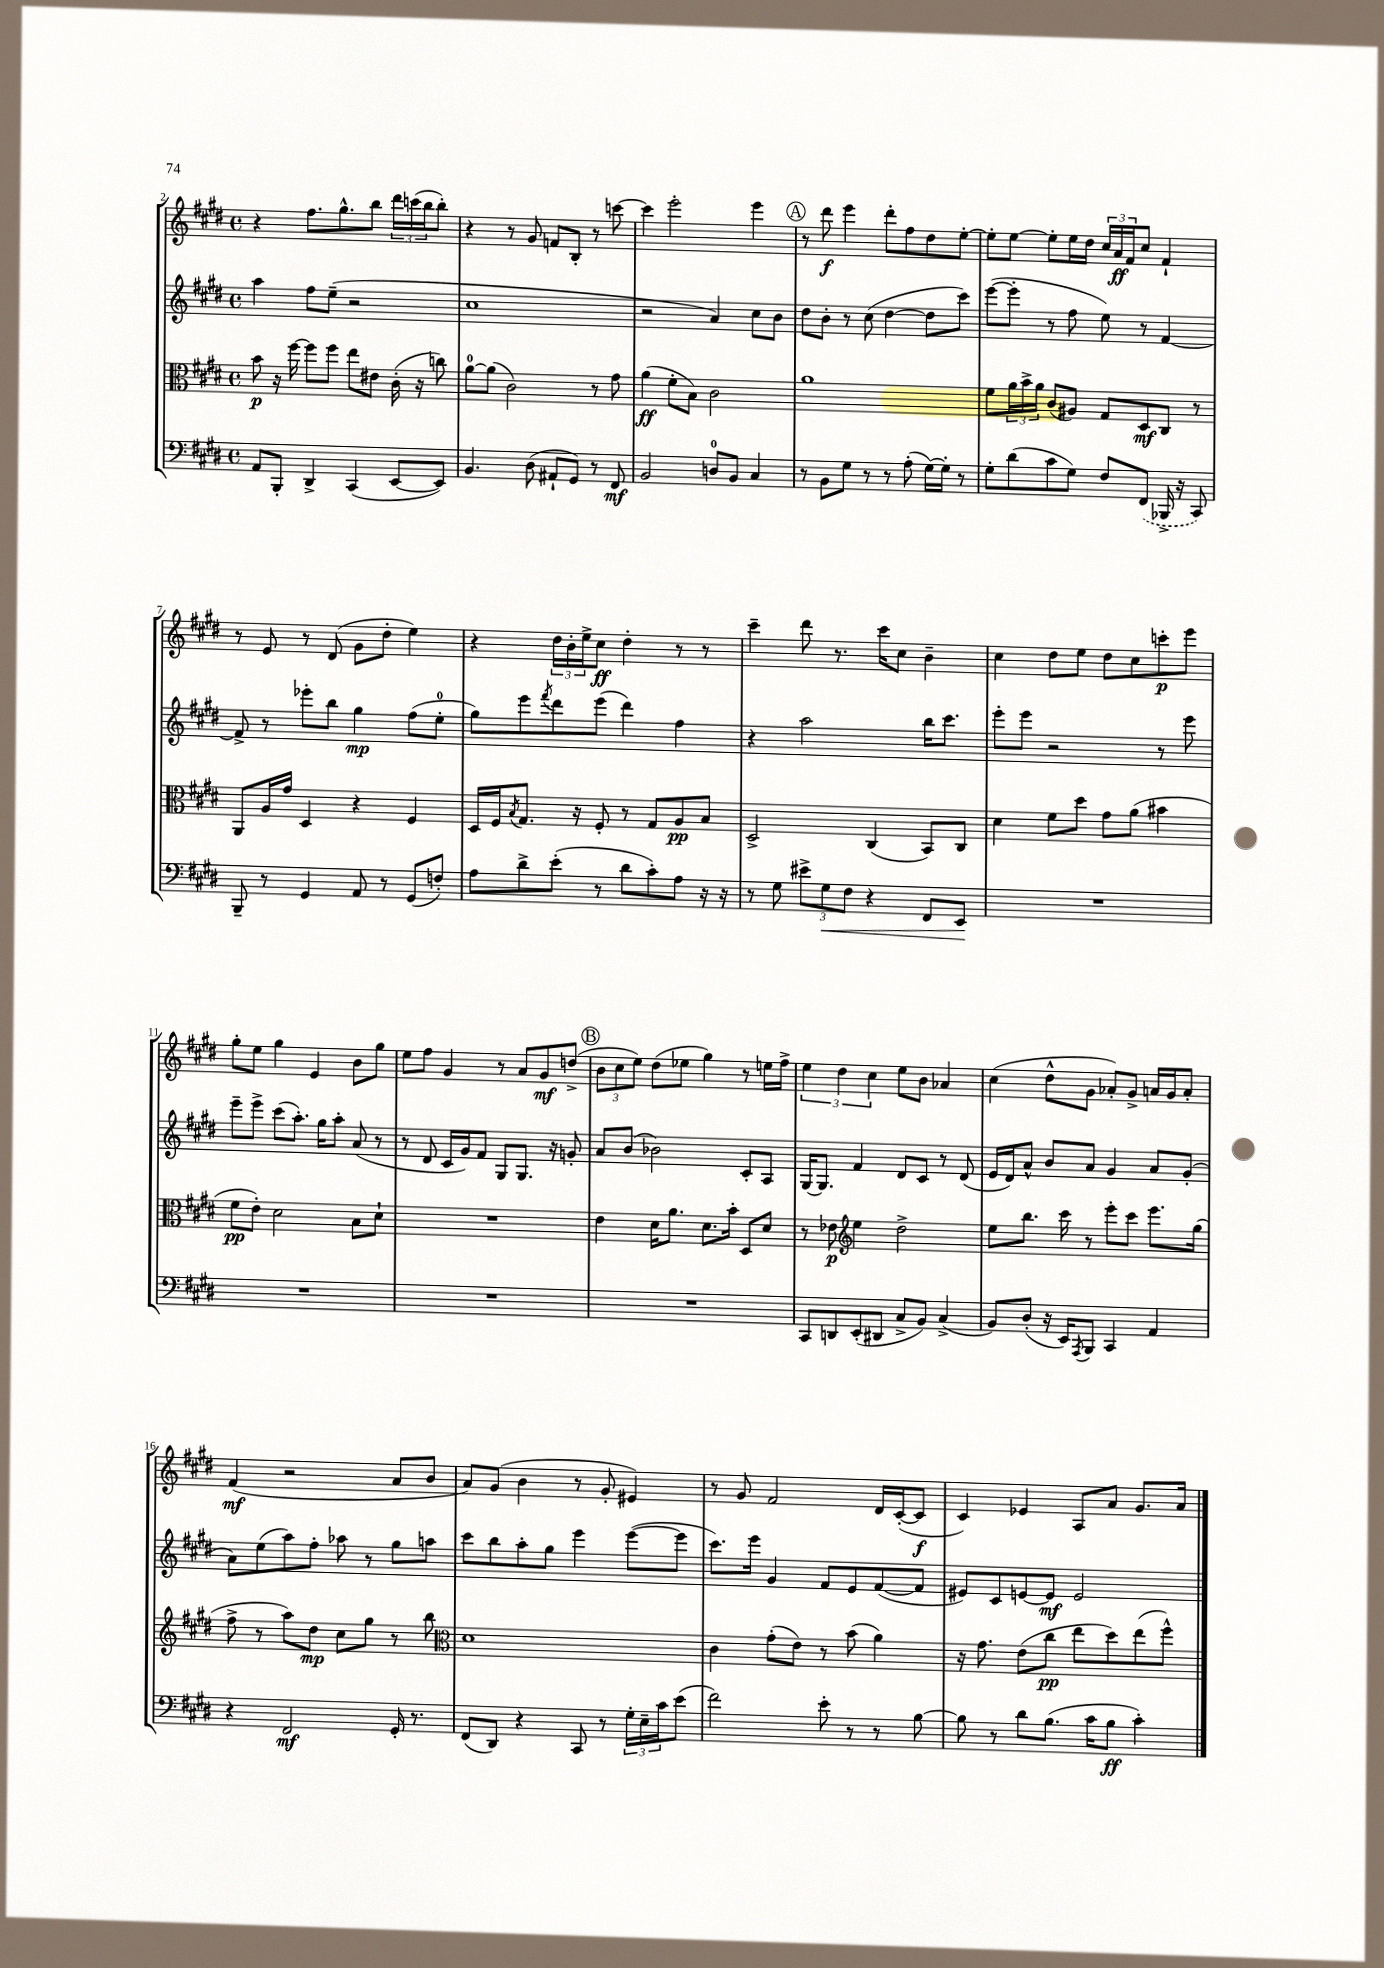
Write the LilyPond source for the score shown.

<<
\new StaffGroup <<
\new Staff = "s0" {
    \clef treble \key e \major \defaultTimeSignature \time 4/4
    r4 fis''8. gis''8.-^ b''8 \tuplet 3/2 { dis'''16 c'''16( b''16 } b''8-.) |
    r4 r8 gis'8 f'8 b8-. r8 c'''8~ |
    c'''4 e'''2-. e'''4 |
    \mark \markup { \circle "A" } r8 dis'''8\f e'''4 dis'''8-. fis''8 dis''8 e''8~-. |
    e''8-. e''8~ e''8-. e''16 dis''16 \tuplet 3/2 { cis''16 a'16\ff fis'16 } cis''8 fis'4-! |
    r8 e'8 r8 dis'8( gis'8 dis''8-. e''4) |
    r4 \tuplet 3/2 { dis''16 b'16-. e''16-> } cis''8\ff dis''4-. r8 r8 |
    cis'''4-- dis'''8 r8. cis'''16 cis''8 b'4-- |
    cis''4 dis''8 e''8 dis''8 cis''8 c'''8-.\p e'''8 |
    gis''8-. e''8 gis''4 e'4 b'8 gis''8 |
    e''8 fis''8 gis'4 r8 a'8 gis'8\mf d''8->( |
    \mark \markup { \circle "B" } \tuplet 3/2 { b'8 cis''8 e''8) } dis''8( ees''8 gis''4) r8 e''16 fis''16-> |
    \tuplet 3/2 { e''4 dis''4 cis''4 } e''8 b'8 aes'4 |
    cis''4( dis''8-^ gis'8 aes'8-.) gis'8-> a'16 gis'16 a'8-. |
    fis'4\mf( r2 a'8 b'8 |
    a'8) gis'8( b'4 r8 gis'8-. eis'4) |
    r8 gis'8 fis'2 dis'16 cis'16~-.( cis'8\f |
    cis'4) ees'4 a8 a'8 gis'8. a'16 \bar "|." |
}
\new Staff = "s1" {
    \clef treble \key e \major \defaultTimeSignature \time 4/4
    a''4 fis''8 e''8--( r2 |
    cis''1 |
    r2 a'4) cis''8 b'8 |
    \mark \markup { \circle "A" } dis''8 b'8-. r8 cis''8( dis''4~ dis''8 cis'''8) |
    e'''8~( e'''8-. r8 fis''8 e''8) r8 fis'4~ |
    fis'8-> r8 ees'''8-. b''8 gis''4\mp fis''8( e''8-0-. |
    gis''8) e'''8 \acciaccatura { fis'''8 } dis'''8 e'''8( dis'''4) fis''4 |
    r4 a''2 b''16 cis'''8. |
    e'''8-. e'''8 r2 r8 e'''8 |
    e'''8-- e'''8-> cis'''8( a''8.-.) gis''16 a''8-. a'8( r8 |
    r8 dis'8 cis'16 gis'16) fis'8 gis8 gis8. r16 g'8-. |
    \mark \markup { \circle "B" } a'8 b'8( bes'2) cis'8-. a8 |
    gis16~ gis8. fis'4 dis'8 cis'8 r8 dis'8( |
    e'16 dis'16) a'8-^ b'8 a'8 gis'4 a'8 gis'8-.( |
    a'8) e''8( a''8) fis''8-. aes''8 r8 gis''8 a''8 |
    cis'''8 b''8 a''8-. gis''8 e'''4 e'''8~( e'''8 |
    cis'''8.) e'''16 gis'4 fis'8 e'8 fis'8~( fis'8 |
    eis'8) cis'8 e'8~ e'8\mf e'2 \bar "|." |
}
\new Staff = "s2" {
    \clef alto \key e \major \defaultTimeSignature \time 4/4
    b'8\p r16 fis''16~ fis''8 fis''8 e''8 eis'8 cis'16-.( r16 c''8) |
    a'8-0~ a'8( cis'2) r8 gis'8 |
    a'4\ff( fis'8-. b8) cis'2 |
    \mark \markup { \circle "A" } a'1 |
    fis'8 \tuplet 3/2 { a'16 b'16-> a'16 } cis'8( ais8) gis8 dis8\mf cis8 r8 |
    a,8 a16 gis'16 dis4 r4 fis4 |
    dis16 fis16 \acciaccatura { b8 } gis8. r16 fis8-. r8 gis8 a8\pp b8 |
    dis2-> cis4( b,8) cis8 |
    dis'4 fis'8 dis''8 gis'8 a'8( bis'4 |
    fis'8\pp e'8-.) dis'2 b8 dis'8-! |
    R1 |
    \mark \markup { \circle "B" } e'4 dis'16 a'8. dis'8. b'16-. dis8 dis'8 |
    r8 ees'8\p \clef treble e''4 dis''2-> |
    e''8 b''8. cis'''16 r8 e'''8-. cis'''8 e'''8. gis''16( |
    fis''8-> r8 a''8) dis''8\mp cis''8 gis''8 r8 b''8 |
    \clef alto dis'1 |
    cis'4 gis'8-.( e'8) r8 b'8( a'4) |
    r16 gis'8. e'8( cis''8\pp e''8 dis''8) e''8( fis''8-^) \bar "|." |
}
\new Staff = "s3" {
    \clef bass \key e \major \defaultTimeSignature \time 4/4
    a,8 b,,8-. dis,4-> cis,4( e,8~ e,8) |
    b,4. dis8( ais,8-! gis,8) r8 fis,8\mf |
    b,2 d8-0 b,8 cis4 |
    \mark \markup { \circle "A" } r8 b,8 gis8 r8 r8 a8-.( gis16~) gis16-. r8 |
    gis8-. dis'8( cis'8 gis8) fis8 \once \slurDashed fis,8( bes,,16-> r16 cis,8) |
    b,,8-- r8 gis,4 a,8 r8 gis,8( f8-.) |
    a8 dis'8-> e'8-.( r8 dis'8 cis'8-.) a8 r16 r16 |
    r8 gis8 \tuplet 3/2 { eis'8-> gis8\< fis8 } r4 fis,8 e,8\! |
    R1 |
    R1 |
    R1 |
    \mark \markup { \circle "B" } R1 |
    cis,8 d,8 e,8-.( dis,8 cis8-> b,8) cis4->( |
    b,8) dis8-.( r16 e,16) \acciaccatura { a,,8 } b,,8 cis,4 a,4 |
    r4 fis,2\mf gis,16-. r8. |
    fis,8( dis,8) r4 cis,8 r8 \tuplet 3/2 { gis16-. e16-- cis'16 } e'8( |
    fis'2) e'8-. r8 r8 b8~ |
    b8 r8 dis'8 b8.( cis'16 b8\ff cis'4-.) \bar "|." |
}
>>
>>
\layout { \context { \Score currentBarNumber = #2 } }
